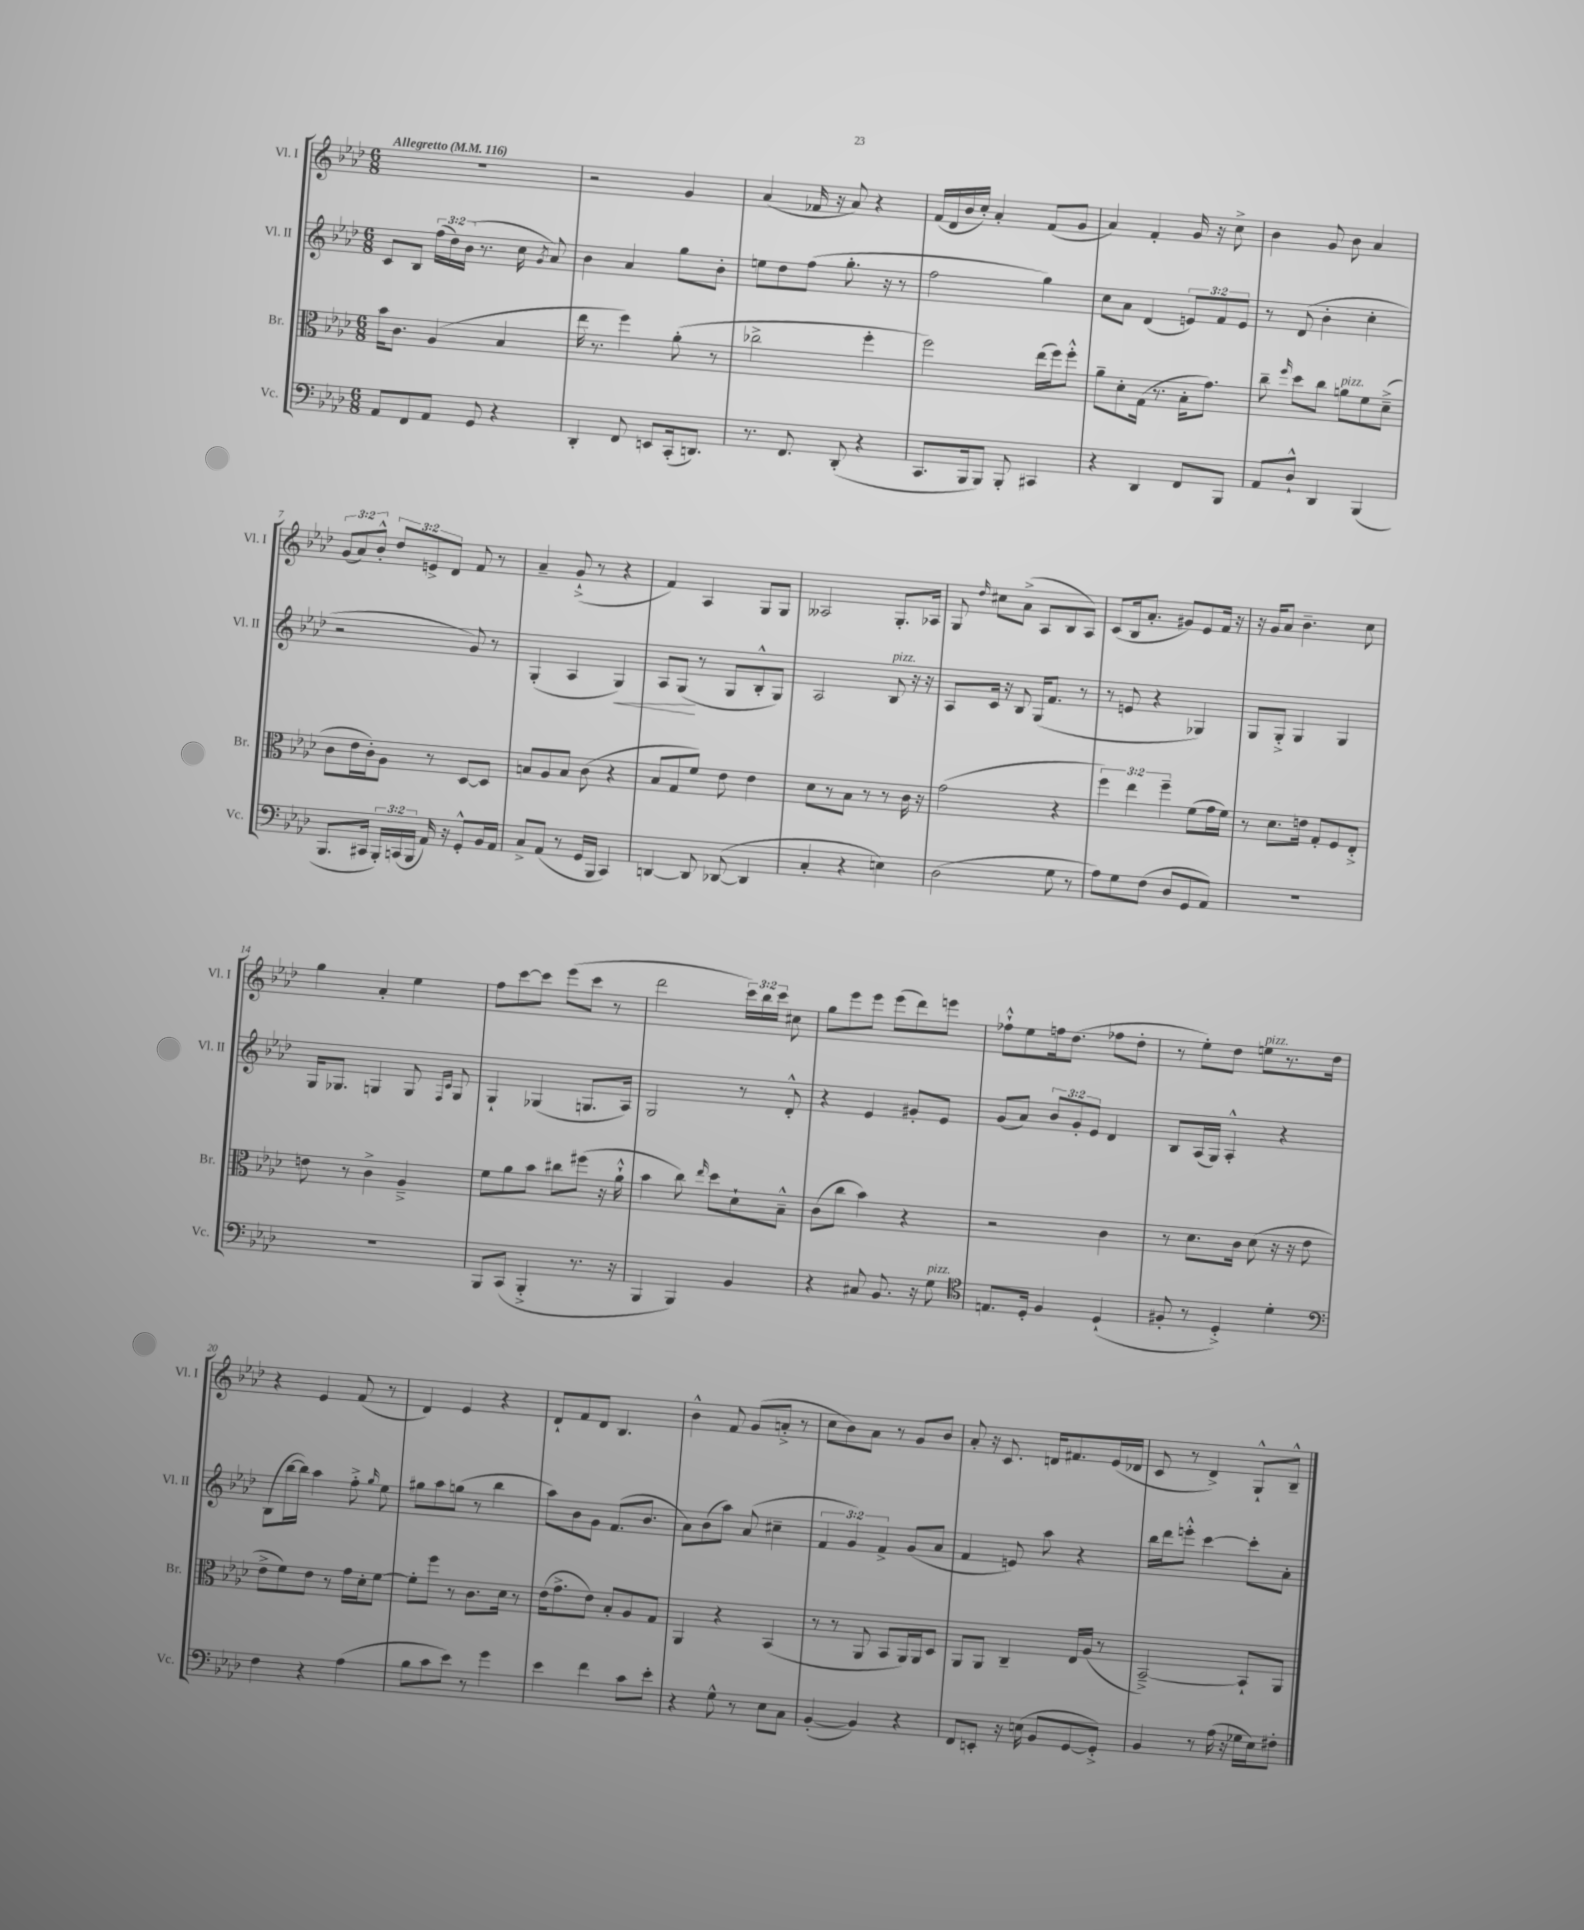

**kern	**kern	**kern	**kern
*staff4	*staff3	*staff2	*staff1
*clefF4	*clefC3	*clefG2	*clefG2
*k[b-e-a-d-]	*k[b-e-a-d-]	*k[b-e-a-d-]	*k[b-e-a-d-]
*M6/8	*M6/8	*M6/8	*M6/8
*MM116	*MM116	*MM116	*MM116
8AA-	16b-	8c	2.r
.	8.c	.	.
8FF	.	8B-	.
8AA-	(4A-	(24ff	.
.	.	24dd-)	.
.	.	(24b-	.
8GG	.	8.r	.
4r	4B-	.	.
.	.	16cc	.
.	.	8qg	.
.	.	8a-)	.
=	=	=	=
4DD-'	16ee-	4b-	2r
.	8.r	.	.
8FF	4ff)	4a-	.
8EE	.	.	.
(16CC'	(8a-'	8gg	4g
8.DD)	.	.	.
.	8r	8b-'	.
=	=	=	=
8.r	2cc-^	8ee	(4a-
.	.	8dd-	.
8.FF	.	.	.
.	.	(8ff	16f-
.	.	.	16r
(8DD-'	.	8.gg'	8a-)
4r	4ff'	.	4r
.	.	16r	.
.	.	8r	.
=	=	=	=
8.CC	2ff)	2ff	(16f
.	.	.	16d-
.	.	.	16b-
16BBB-	.	.	16cc')
8BBB-)	.	.	4a-'
8BBB-'	.	.	.
4CC#	(16ee-	4gg)	(8f
.	16ff)	.	.
.	8ff'^^	.	8g
=	=	=	=
4r	8a-~	8cc	4a-)
.	8d-'	8a-	.
4DD-	(16G	(4d-	4f'
.	8.r	.	.
8FF	16B-'	12e)	16g
.	8.g)	.	16r
.	.	12f	.
8BBB-	.	.	8cc^
.	.	12e	.
=	=	=	=
8AA-	8cc~	8r	4b-
.	16qqff	.	.
8D-`^^	8dd-	(8d-	.
4DD-	8cc	4b-'	8g
.	8a	.	8b-
(4BBB-	8f	4cc'	4a-
.	(8d-~^	.	.
=	=	=	=
8.BBB-	8c	2r	(12g
.	.	.	12a-)
.	16e-	.	.
.	.	.	12b-'^^
16CC#	16c')	.	.
24BBB-')	8A-	.	12dd-
(24CC	.	.	.
24BBB-	.	.	12e^
16AA-)	8r	.	.
.	.	.	12d-
16r	.	.	.
8GG'^^	[8D-	8g)	8f
16BB-	8D-]	8r	8r
16AA-	.	.	.
=	=	=	=
8C^	8B	(4G'	4a-~
(8AA-	8A-	.	.
8r	8B	4A-	(8g`^
16GG	(8c	.	8r
16BBB-	.	.	.
4CC)	4r	4G)	4r
=	=	=	=
[4DD	8B-	8A-	4f)
.	8G	(8G	.
8DD]	8f)	8r	4A-
([8DD-	8e-	8G	.
4DD-]	4e-	8B-'^^	8G
.	.	8G)	8G
=	=	=	=
4C'	8d-	2A-	2A--
.	8r	.	.
4r	8B-	.	.
.	8r	.	.
4E)	8r	8B-	8.G'
.	16c	16r	.
.	16r	16r	16A-
=	=	=	=
(2D-	(2g	8A-	8G
.	.	.	16qqdd-
.	.	16c	8cc#
.	.	16r	.
.	.	8B-	(8a-^
.	.	(16G	8A-
.	.	8.f	.
8G	4r	.	8B-
8r	.	8r	8A-)
=	=	=	=
8A-)	6ff)	8r	(8c
8G	.	8e	16B-
.	6ee-	.	.
.	.	.	8.a-'
(8F	.	4r	.
.	6ff~	.	.
8D-	.	.	8g#)
8GG	(8f	4G-)	8e-
8AA-)	16g	.	16f
.	16f)	.	16r
=	=	=	=
2.r	8r	8G	16r
.	.	.	16g
.	8.d-	8G'^	8a-
.	.	4G	4.b-~
.	16e	.	.
.	8G'	.	.
.	8F	4G	.
.	8E-'^	.	8cc
=	=	=	=
2.r	8e	16G	4gg
.	.	8.G-	.
.	8r	.	.
.	4c^	4G	4a-'
.	4A-~^	8G	4ee-
.	.	16qqF	.
.	.	16qqc	.
.	.	8G	.
=	=	=	=
8BBB-	8f	4G`	8ff
(8CC	8a-	.	[8ccc
4BBB-'^	8b-	(4G-	8ccc]
.	8cc#	.	(8eee-
8.r	(8ff#	8.G	8ccc
.	16r	.	8r
16r	16a-`^^	16A-)	.
=	=	=	=
4BBB-	4b-	2G	2ddd-
4BBB-)	8cc)	.	.
.	16qqee-	.	.
.	8dd-	.	.
4BB-	8d-`	8r	24ccc)
.	.	.	24bb-
.	.	.	24ccc
.	8B-~^^	8d-'^^	8cc#
=	=	=	=
4r	(8c	4r	8gg
.	8cc	.	8eee-
8C#	4b-)	4e-	8eee-
8.BB-	.	.	(8eee-
.	4r	8g#'	8ddd-)
16r	.	.	.
8G	.	8e-	8eee
=	=	=	=
*clefC4	*	*	*
8.E	2r	(8g	8ff-`^^
.	.	8a-)	8ee-
16D-'	.	.	.
4F	.	12b-	16ff
.	.	.	(8.dd-
.	.	12g'	.
.	.	12e-	.
(4D-`	4c	4d-	8ff-
.	.	.	8dd-'
=	=	=	=
8F#'	8r	8B-	8r
8r	8.d-	(16A-	8ee-')
.	.	16G)	.
4D-'^)	.	4A-'^^	8dd-
.	16c	.	.
.	(8d-	.	8ee
4d-'	16r	4r	8.r
.	16r	.	.
.	8e-	.	.
.	.	.	16dd-
=	=	=	=
*clefF4	*	*	*
4F	8e-^	(8B-	4r
.	8f)	[16bb-	.
.	.	16bb-])	.
4r	8e-	4aa-	4e-
.	8r	.	.
(4A-	16g	8ff'^	(8f
.	16d-'	.	.
.	.	16qqgg	.
.	[8f	8ee-	8r
=	=	=	=
8B-	8f']	8gg#	4d-)
8c	8ff	8aa-	.
8e-)	8r	(8gg	4e-
8r	8.c	8r	.
4g	.	4bb-	4r
.	16d-	.	.
.	8r	.	.
=	=	=	=
4e-	(16e-	8aa-)	8d-`
.	8.g^	.	.
.	.	8b-	8f
4f	8e-)	8g	8d-
.	8B-'	(8.f	4.B-
8c	8A-	.	.
.	.	8.b-	.
8e-'	8G	.	.
=	=	=	=
4r	4AA-	8a-)	4b-^^
.	.	(8b-	.
8G^^	4r	8aa-)	8f
8r	.	(8a-	(8g
8E-	(4BB-	4cc#~	8a'^
8C	.	.	8r
=	=	=	=
([4BB-'	8r	6f	8cc
.	8r	.	8b-)
.	.	6g)	.
4BB-])	8AA-	.	8a-
.	.	6f^	.
.	8BB-	.	8r
4r	16AA-)	(8g	8g
.	16AA-	.	.
.	8D-	8a-	8b-
=	=	=	=
8FF	8AA-	4f	8a-'
8EE'	8AA-	.	16r
.	.	.	8.c
16r	4C~	8e)	.
(16E	.	.	.
8BB-	.	8aa-	16d
.	.	.	8.f#
[8GG	16E-	4r	.
.	(16A-	.	.
8GG'^])	8r	.	(16e-
.	.	.	16d-
=	=	=	=
4BB-	[2BB-~^)	16bb-	8c
.	.	16ddd-	.
.	.	8eee'^^	8r
8r	.	[4ccc	4d-^)
(16A-	.	.	.
16r	.	.	.
16G-	8BB-`]	8ccc']	8G`^^
16E-)	.	.	.
8F#'	8AA-	8a-'	8B-~^^
==	==	==	==
*-	*-	*-	*-
